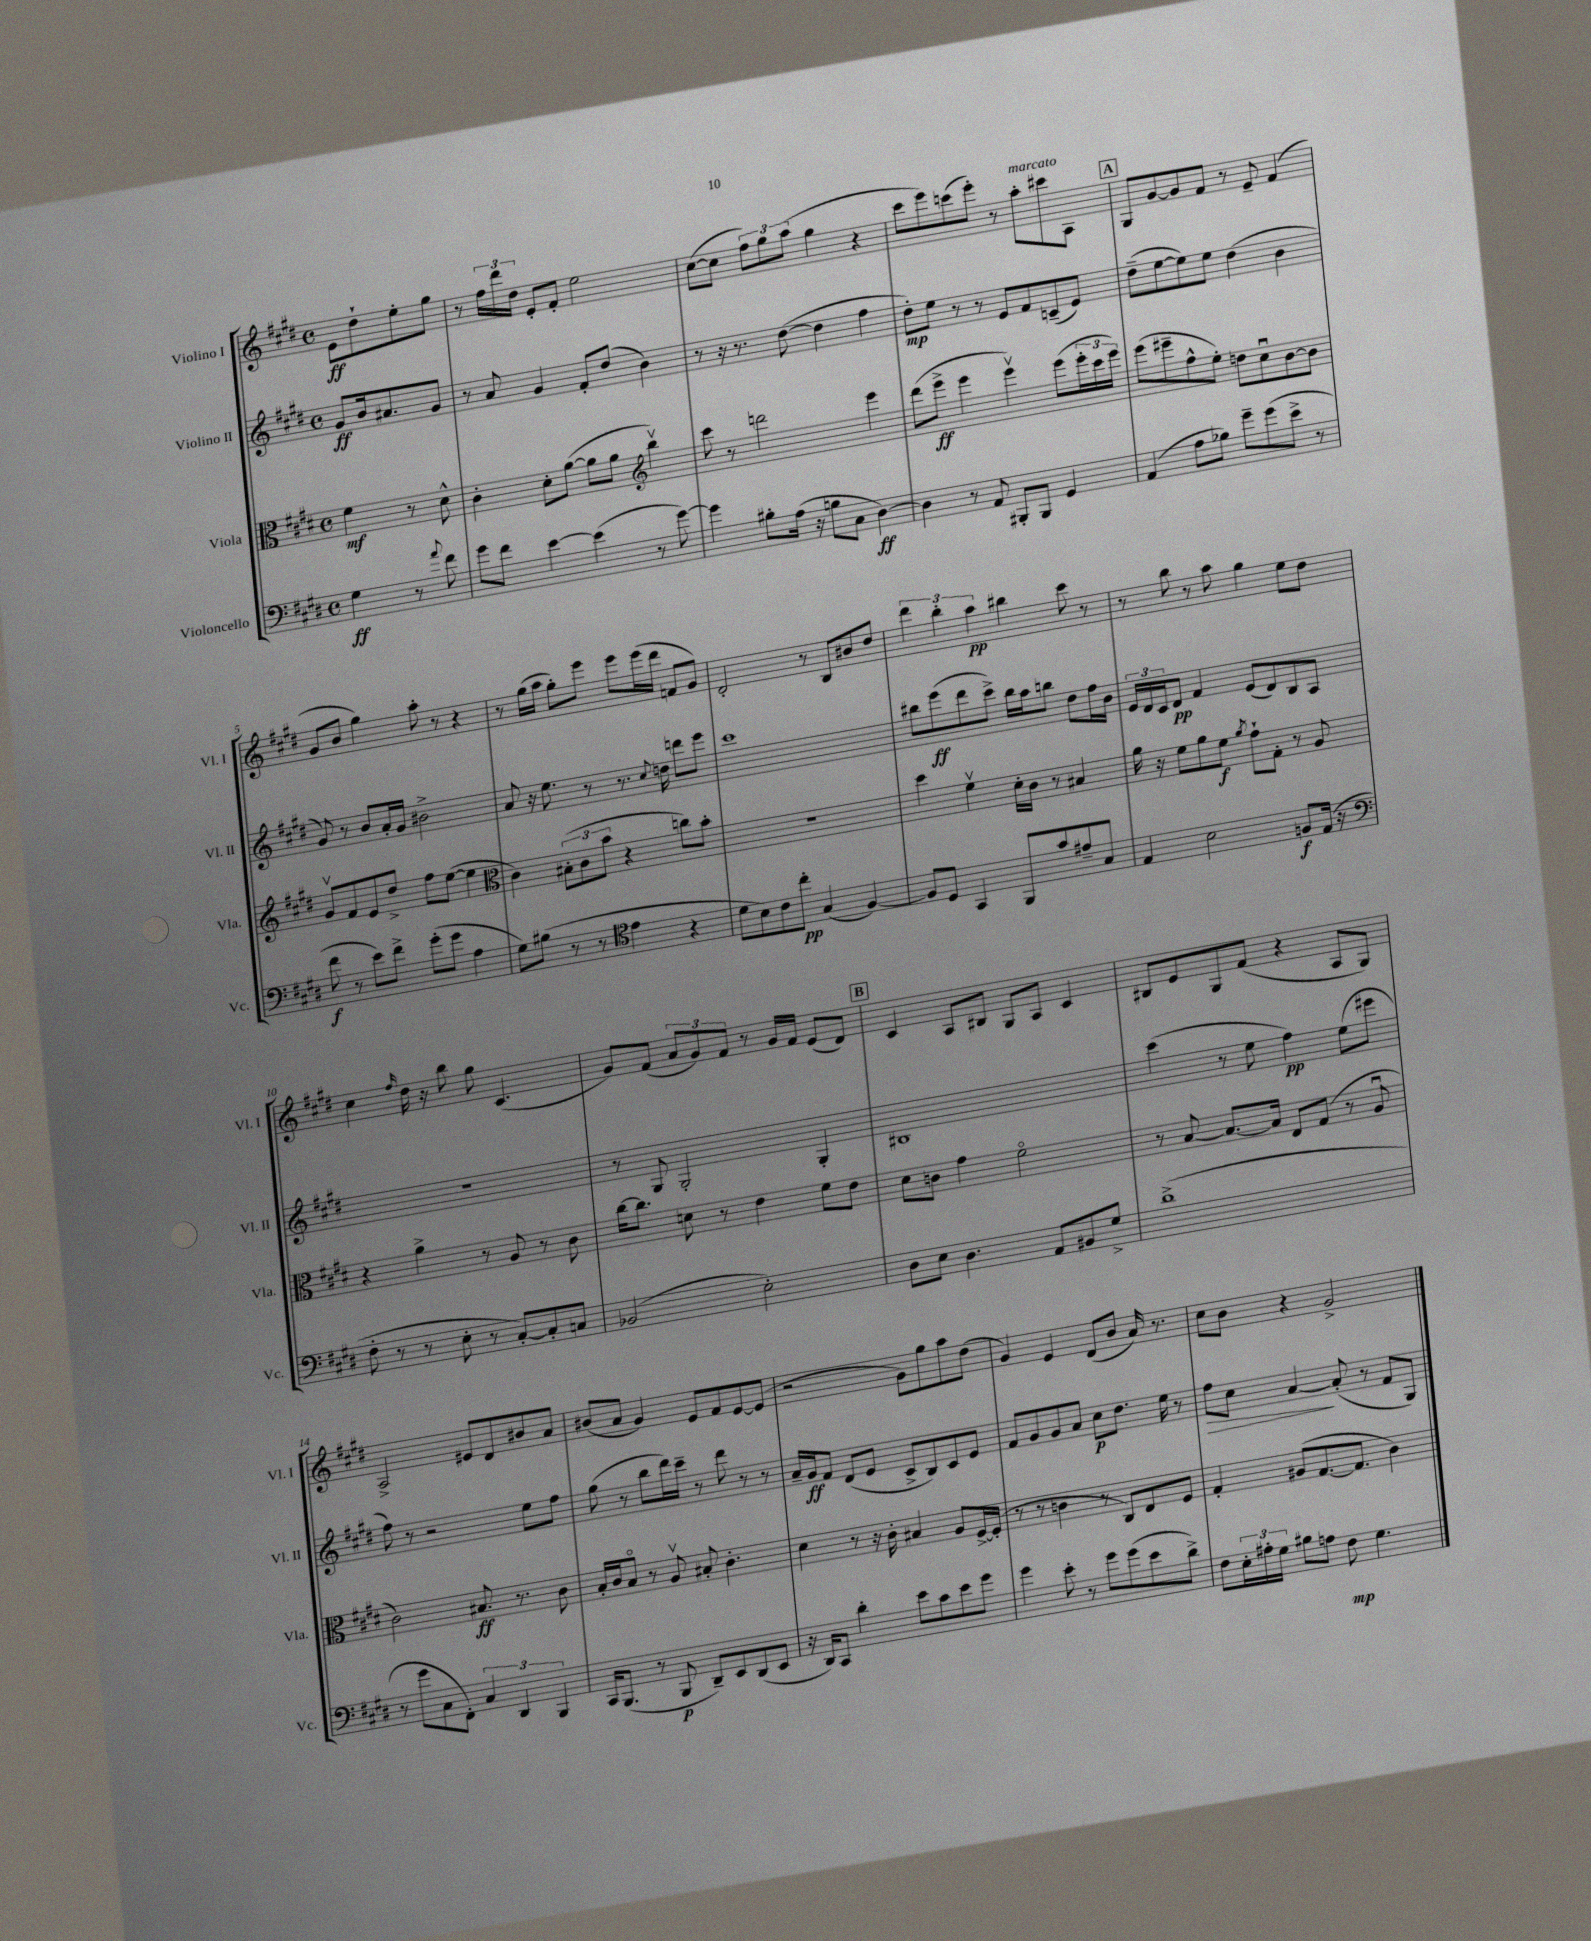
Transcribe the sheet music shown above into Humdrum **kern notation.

**kern	**dynam	**kern	**dynam	**kern	**dynam	**kern	**dynam
*part4	*part4	*part3	*part3	*part2	*part2	*part1	*part1
*staff4	*staff4	*staff3	*staff3	*staff2	*staff2	*staff1	*staff1
*I"Violoncello	*	*I"Viola	*	*I"Violino II	*	*I"Violino I	*
*I'Vc.	*	*I'Vla.	*	*I'Vl. II	*	*I'Vl. I	*
*clefF4	*	*clefC3	*	*clefG2	*	*clefG2	*
*k[f#c#g#d#]	*	*k[f#c#g#d#]	*	*k[f#c#g#d#]	*	*k[f#c#g#d#]	*
*M4/4	*	*M4/4	*	*M4/4	*	*M4/4	*
*met(c)	*	*met(c)	*	*met(c)	*	*met(c)	*
=	=	=	=	=	=	=	=
4G#\	ff	4f#\	mf	8g#/L	ff	8e\L	ff
.	.	.	.	16b/k	.	8dd#`\	.
.	.	.	.	8.a#X/	.	.	.
8r	.	8r	.	.	.	8ee'\	.
8qqa/	.	.	.	.	.	.	.
8f#\	.	8d#^^\	.	8g#/J	.	8gg#\J	.
=1	=1	=1	=1	=1	=1	=1	=1
8g#\L	.	4c#'\	.	8r	.	8r	.
8f#\J	.	.	.	8a/	.	24ff#\LL	.
.	.	.	.	.	.	24ddd#\	.
.	.	.	.	.	.	24dd#\JJ	.
[4e\	.	8d#'\L	.	4g#/	.	8e'/L	.
.	.	([8a\J	.	.	.	8f#'/J	.
(4e\]	.	8a\L]	.	8f#'/L	.	2ee\	.
.	.	8a\J	.	(8dd#/J	.	.	.
*	*	*clefG2	*	*	*	*	*
8r	.	4bbv\)	.	4b\)	.	.	.
[8g#\)	.	.	.	.	.	.	.
=2	=2	=2	=2	=2	=2	=2	=2
4g#\]	.	8ccc#\	.	8r	.	([8cc#\L	.
.	.	8r	.	16r	.	8cc#\J]	.
.	.	.	.	8.r	.	.	.
8B#X'\L	.	2dddn\	.	.	.	12ff#\L)	.
.	.	.	.	.	.	12gg#\	.
(16A\Jk	.	.	.	([8dd#\	.	.	.
.	.	.	.	.	.	(12aa\J	.
16r	.	.	.	.	.	.	.
8Bn\L	.	.	.	4dd#\]	.	4gg#\	.
8C#\J	.	.	.	.	.	.	.
[4D#\)	ff	4eee\	.	4ff#\	.	4r	.
=3	=3	=3	=3	=3	=3	=3	=3
4D#\]	.	(8ddd#\L	.	8dd#'\L)	mp	8ccc#\L	.
.	.	8eee^\J	ff	8ee\J	.	8eee\)	.
8r	.	4eee\	.	8r	.	(8cccn\	.
8AA/	.	.	.	8r	.	8eee'\J)	.
8BBB#X'/L	.	4eeev\)	.	8e/L	.	8r	.
!	!	!	!	!	!	!LO:TX:a:i:t=marcato	!
8BBB#/J	.	.	.	8f#/	.	8aa'\L	.
4GG#/	.	(8eee\L	.	(8cn~/	.	8ccc#X\	.
.	.	24eee'\L	.	8e/J)	.	8A\J	.
.	.	24ccc#\	.	.	.	.	.
.	.	24eee\JJ)	.	.	.	.	.
!!LO:REH:place=s1:t=A
=4	=4	=4	=4	=4	=4	=4	=4
(4AA/	.	(8eee\L	.	(8dd#~\L	.	8G#/L	.
.	.	8eee#X~\	.	[8ee\	.	[8g#/	.
8A\L	.	8ff#^^\	.	8ee\])	.	8g#/]	.
8B-X\J)	.	8ee'\J)	.	8ee\J	.	8f#/J	.
8g#~\L	.	8ddn\L	.	(4dd#\	.	8r	.
(8g#\	.	8cc#u\	.	.	.	8e~/	.
8e^\J	.	[8b\	.	4b\	.	(4f#/	.
8r	.	8b\J]	.	.	.	.	.
!!LO:LB:g=z
=5	=5	=5	=5	=5	=5	=5	=5
8f#\	f	8g#v/L	.	8g#/)	.	8g#/L	.
8r	.	8f#/	.	8r	.	8b/J	.
8e\L)	.	8e/	.	8b/L	.	4gg#\)	.
8f#^\J	.	8dd#^/J	.	16a'/L	.	.	.
.	.	.	.	16g#/JJ	.	.	.
(8g#'\L	.	8ff#\L	.	2b#X^\	.	8aa'\	.
8g#\J	.	([8ee\J	.	.	.	8r	.
4A\	.	4ee\]	.	.	.	4r	.
=6	=6	=6	=6	=6	=6	=6	=6
*	*	*clefC3	*	*	*	*	*
8G#\L)	.	4c#\)	.	8a/	.	8r	.
(8B#X\J	.	.	.	16r	.	(16gg#\LL	.
.	.	.	.	8.ee\	.	16aa\JJ	.
8r	.	(12B#X'\L	.	.	.	8gg#'\L)	.
.	.	12c#\	.	.	.	.	.
8r	.	.	.	8r	.	8eee\J	.
.	.	12b\J	.	.	.	.	.
*clefC4	*	*	*	*	*	*	*
4e\	.	4r	.	8.r	.	8eee\L	.
.	.	.	.	.	.	(16eee\L	.
.	.	.	.	8qqcc#/	.	.	.
.	.	.	.	16ddn\	.	16ddd#\JJ	.
4r	.	8ccn\L)	.	8dddn\L	.	8fn/L	.
.	.	8b'\J	.	8eee\J	.	8g#/J)	.
=7	=7	=7	=7	=7	=7	=7	=7
8d#\L	.	1r	.	1ccc#	.	2d#'/	.
8B\)	.	.	.	.	.	.	.
8c#\	.	.	.	.	.	.	.
8cc#'\J	pp	.	.	.	.	.	.
(4G#/	.	.	.	.	.	8r	.
.	.	.	.	.	.	8B/L	.
[4F#/)	.	.	.	.	.	8b#X/	.
.	.	.	.	.	.	8dd#/J	.
=8	=8	=8	=8	=8	=8	=8	=8
8F#/L]	.	4dd#\	.	8bb#X\L	.	6ddd#\	.
8D#/J	.	.	.	(8eee\	ff	.	.
.	.	.	.	.	.	6bb'\	.
4GG#/	.	4f#v\	.	8ddd#\	.	.	.
.	.	.	.	.	.	6aa\	pp
.	.	.	.	8ccc#^\J)	.	.	.
8FF#/L	.	16d#'\LL	.	16bb#\LL	.	4bb#X\	.
.	.	16c#\JJ	.	16aa\J	.	.	.
8g#/	.	8r	.	8bbn\J	.	.	.
8e#X~/	.	4B#X/	.	8dd#\L	.	8ccc#\	.
8G#/J	.	.	.	16ff#\L	.	8r	.
.	.	.	.	16b\JJ	.	.	.
=9	=9	=9	=9	=9	=9	=9	=9
4E/	.	16a\	.	24e/LL	.	8r	.
.	.	.	.	24d#/	.	.	.
.	.	16r	.	.	.	.	.
.	.	.	.	24c#/J	.	.	.
.	.	8f#\L	.	8d#/J	pp	8bb\	.
2B\	.	8a\	.	4f#/	.	8r	.
.	.	8f#\J	f	.	.	8aa\	.
.	.	8qa/	.	.	.	.	.
.	.	8g#`\L	.	(8e/L	.	4gg#\	.
.	.	8G#'\J	.	8d#/)	.	.	.
8Fn/L	f	8r	.	8B/	.	8ee\L	.
(16E/Jk	.	8A/	.	8A/J	.	8dd#\J	.
16r	.	.	.	.	.	.	.
!!LO:LB:g=z
=10	=10	=10	=10	=10	=10	=10	=10
*clefF4	*	*	*	*	*	*	*
8F#'\	.	4r	.	1r	.	4cc#\	.
8r	.	.	.	.	.	.	.
.	.	.	.	.	.	16qqff#/	.
8r	.	4a^\	.	.	.	16dd#\	.
.	.	.	.	.	.	16r	.
8E'\	.	.	.	.	.	8bb\	.
8r	.	8r	.	.	.	8gg#\	.
[8C#'/L)	.	8A/	.	.	.	(4.c#/	.
8C#'/]	.	8r	.	.	.	.	.
8Cn/J	.	8c#\	.	.	.	.	.
=11	=11	=11	=11	=11	=11	=11	=11
(2BB-X/	.	[16cc#\KL	.	8r	.	8g#/L)	.
.	.	8.cc#\J]	.	.	.	.	.
.	.	.	.	8G#/	.	(8f#/J	.
.	.	8dn\	.	2G#'/	.	12a/L	.
.	.	.	.	.	.	12g#/)	.
.	.	8r	.	.	.	.	.
.	.	.	.	.	.	12f#/J	.
2E'\)	.	4e\	.	.	.	8r	.
.	.	.	.	.	.	16g#/LL	.
.	.	.	.	.	.	16f#/JJ	.
.	.	8f#\L	.	4G#'/	.	(8e/L	.
.	.	8e\J	.	.	.	8d#/J)	.
!!LO:REH:place=s1:t=B
=12	=12	=12	=12	=12	=12	=12	=12
8D#\L	.	8d#\L	.	1B#X	.	4c#/	.
8E\J	.	8cn\J	.	.	.	.	.
4.D#\	.	4g#\	.	.	.	8A/L	.
.	.	.	.	.	.	8B#X/J	.
.	.	2f#\	.	.	.	8G#/L	.
8AA/L	.	.	.	.	.	8A/J	.
8BB#X/	.	.	.	.	.	4c#/	.
8G#^/J	.	.	.	.	.	.	.
=13	=13	=13	=13	=13	=13	=13	=13
(1d#^	.	8r	.	(4ccc#\	.	8B#X/L	.
.	.	[8B/	.	.	.	8e/	.
.	.	8.B/L_	.	8r	.	8G#/	.
.	.	.	.	8ee\	.	(8f#/J	.
.	.	16B/Jk]	.	.	.	.	.
.	.	8E/L	.	4ff#\)	pp	4r	.
.	.	(8G#/J	.	.	.	.	.
.	.	8r	.	(8ee\L	.	8A/L	.
.	.	8Au/	.	8eee#X\J	.	8G#/J)	.
!!LO:LB:g=z
=14	=14	=14	=14	=14	=14	=14	=14
8r	.	2c#\)	.	8ff#\)	.	2A^/	.
8g#\L	.	.	.	8r	.	.	.
8C#\	.	.	.	2r	.	.	.
8FF#'\J)	.	.	.	.	.	.	.
6C#/	.	8.B#X/	ff	.	.	8e#X/L	.
.	.	.	.	.	.	8d#/	.
6DD#/	.	.	.	.	.	.	.
.	.	8.r	.	.	.	.	.
.	.	.	.	8ee\L	.	8b#X/	.
6BBB/	.	.	.	.	.	.	.
.	.	8c#\	.	8ff#\J	.	8a/J	.
=15	=15	=15	=15	=15	=15	=15	=15
16CC#/KL	.	16B'/LL	.	(8gg#\	.	(8b#X/L	.
(8.BBB/J	.	16c#/J	.	.	.	.	.
.	.	8B/J	.	8r	.	8a/J	.
8r	.	8r	.	8bb\L	.	4g#/)	.
8BBB/	p	8Av/	.	16ddd#\L)	.	.	.
.	.	.	.	16ccc#~\JJ	.	.	.
8DD#~/L)	.	8B#X'/	.	8r	.	8e/L	.
8EE/	.	4.c#'\	.	8ddd#\	.	8f#/	.
(8DD#/	.	.	.	8r	.	[8e/	.
8EE/J	.	.	.	8r	.	(8e/J]	.
=16	=16	=16	=16	=16	=16	=16	=16
16r	.	4d#\	.	16a~/LL	.	2r	.
16DD#/KL)	.	.	.	16g#/J	ff	.	.
8CC#/J	.	.	.	8f#/J	.	.	.
4d#'\	.	8r	.	(8d#/L	.	.	.
.	.	16r	.	8e/J	.	.	.
.	.	16c#'\	.	.	.	.	.
8e\L	.	4B#X/	.	8c#^/L	.	8g#\L)	.
8c#\	.	.	.	8B/)	.	8gg#\	.
8e\	.	8A/L	.	8c#/	.	8aa\	.
8g#\J	.	[16F#^/L	.	8e/J	.	(8dd#\J	.
.	.	(16F#'/JJ]	.	.	.	.	.
=17	=17	=17	=17	=17	=17	=17	=17
4g#\	.	8r	.	8f#/L	.	4g#/)	.
.	.	8r	.	8g#/	.	.	.
8e'\	.	4cn\	.	8g#/	.	4e/	.
8r	.	.	.	8a/J	.	.	.
8g#\L	.	8r	.	8cc#\L	p	(8d#/L	.
(8g#\	.	8C#/L)	.	8.dd#\J	.	8b/J	.
8e\	.	8E/	.	.	.	16a/)	.
.	.	.	.	16ee\	.	8.r	.
8d#^\J)	.	8F#/J	.	8r	.	.	.
=18	=18	=18	=18	=18	=18	=18	=18
!	!	!	!	!	!LO:HP:b	!	!
8F#\L	.	4G#'/	.	8ff#\L	>	8cc#\L	.
24E'\L	.	.	.	8cc#\J	.	8b\J	.
24A#X'\	.	.	.	.	.	.	.
24G#\JJ	.	.	.	.	.	.	.
8B#X\L	.	(8A#X/L	.	[4a/	.	4r	.
8An\J	.	[8.G#/	.	.	.	.	.
8F#\	mp	.	.	(8a'/]	]	2g#^/	.
.	.	8.G#/J]	.	.	.	.	.
4.G#\	.	.	.	8r	.	.	.
.	.	4c#\)	.	8f#/L	.	.	.
.	.	.	.	8G#/J)	.	.	.
==	==	==	==	==	==	==	==
*-	*-	*-	*-	*-	*-	*-	*-
